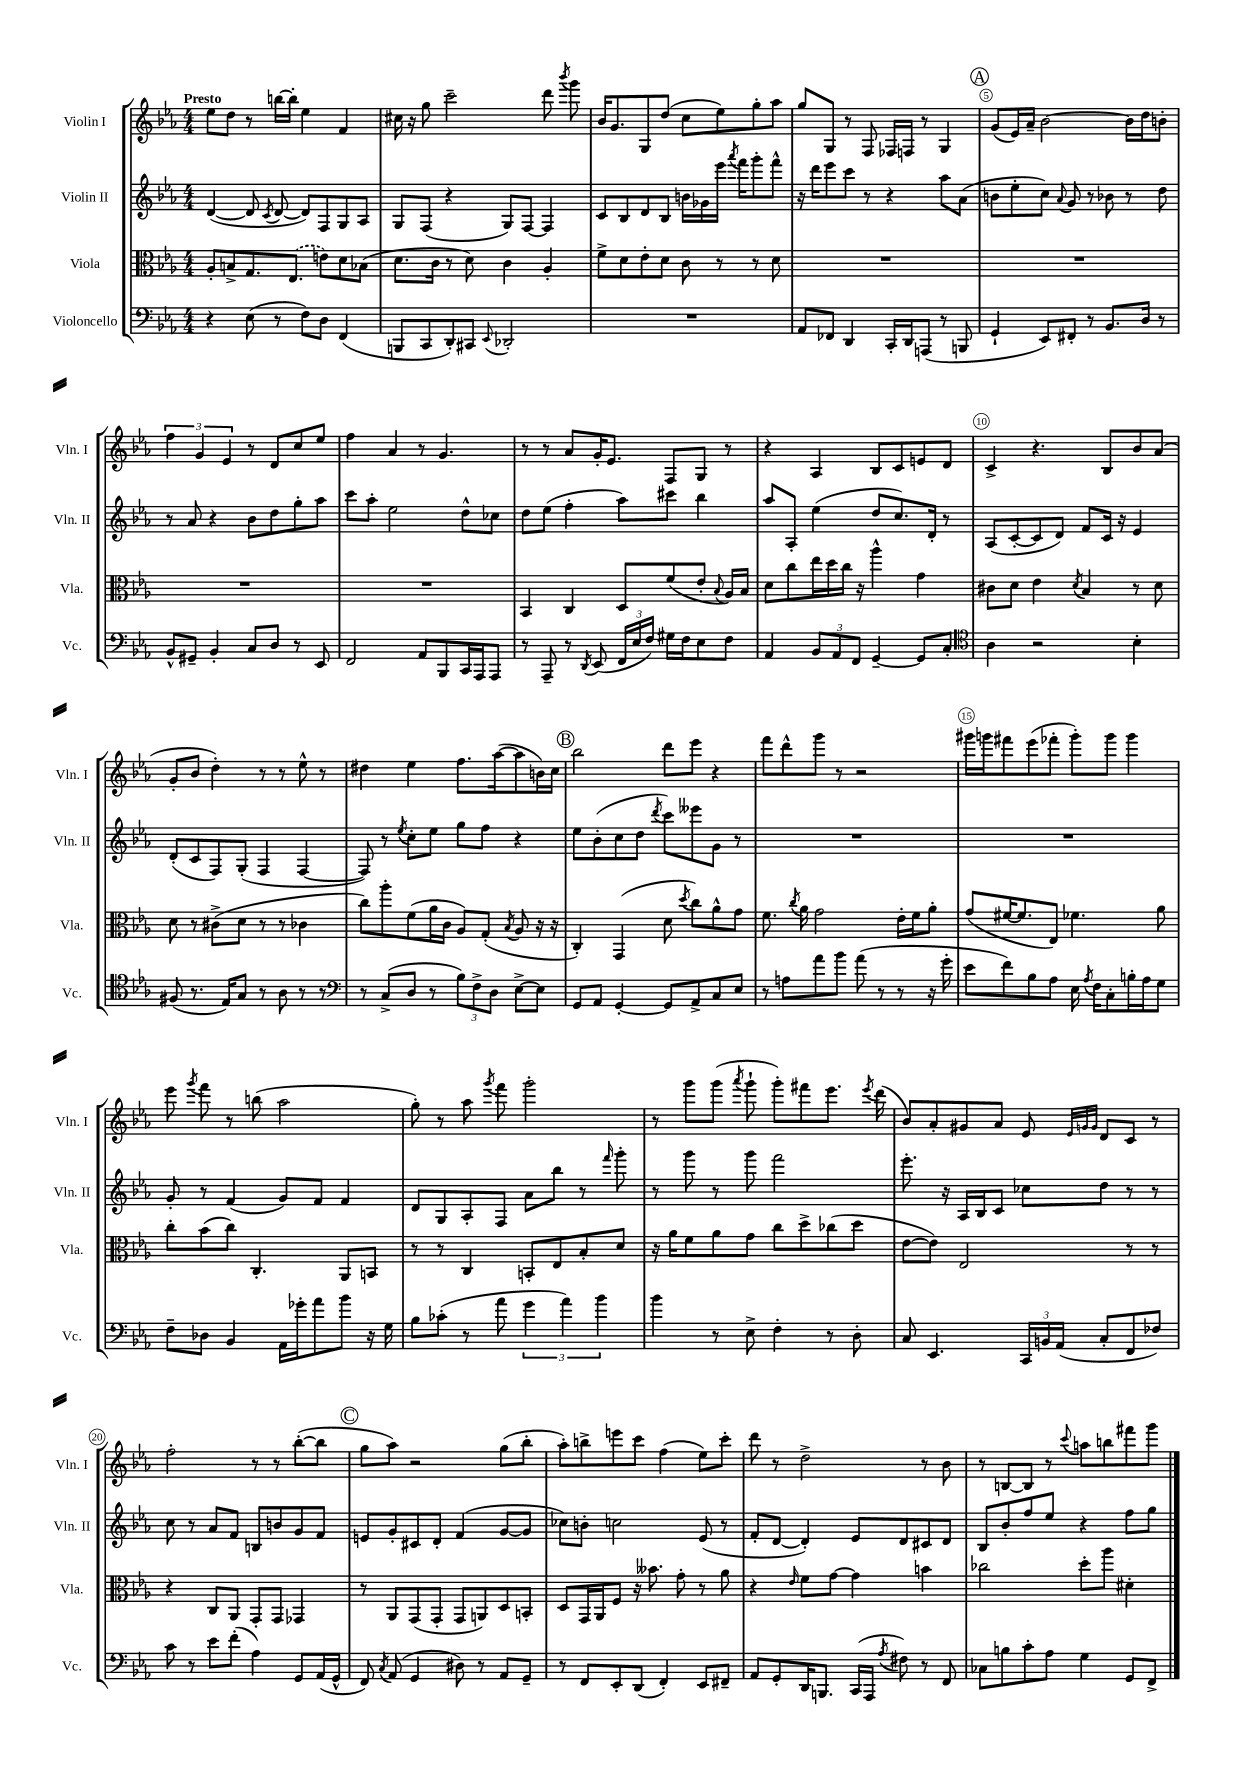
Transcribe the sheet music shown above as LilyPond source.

<<
\new StaffGroup <<
\new Staff = "s0" \with { instrumentName = "Violin I" shortInstrumentName = "Vln. I" } {
    \clef treble \key ees \major \numericTimeSignature \time 4/4 \tempo "Presto"
    \autoBeamOff ees''8[ d''8] r8 b''16[~ b''16]-. ees''4 f'4 |
    cis''16 r16 g''8 c'''2-- d'''8 \acciaccatura { bes'''8 } g'''8 |
    bes'16[ g'8. g8 d''8]( c''8[ ees''8) g''8-. aes''8] |
    g''8[ g8] r8 f8 fes16[ f16] r8 g4 |
    \mark \markup { \circle "A" } g'8[( ees'16) aes'16]-- bes'2~ bes'16[ d''16 b'8]-. |
    \tuplet 3/2 { f''4 g'4 ees'4 } r8 d'8[ c''8 ees''8] |
    f''4 aes'4 r8 g'4. |
    r8 r8 aes'8[ g'16-. ees'8.] f8[ g8] r8 |
    r4 aes4 bes8[ c'8 e'8 d'8] |
    c'4-> r4. bes8[ bes'8 aes'8]( |
    g'8[-. bes'8] d''4-.) r8 r8 ees''8-^ r8 |
    dis''4 ees''4 f''8.[ aes''16~( aes''8 b'16) c''16] |
    \mark \markup { \circle "B" } bes''2 d'''8[ ees'''8] r4 |
    f'''8[ d'''8-^ g'''8] r8 r2 |
    gis'''16[ g'''16 fis'''8 ees'''8( fes'''8]-. g'''8[-.) g'''8] g'''4 |
    ees'''8 \acciaccatura { g'''8 } f'''8 r8 b''8( aes''2 |
    g''8-.) r8 aes''8 \acciaccatura { g'''8 } f'''8 g'''2-. |
    r8 g'''8[ g'''8]( \acciaccatura { aes'''8 } g'''8-! g'''8[-.) fis'''8 ees'''8.] \acciaccatura { ees'''8 } d'''16( |
    bes'8[) aes'8-. gis'8 aes'8] ees'8 \grace { ees'32[ g'32 g'32] } d'8[ c'8] r8 |
    f''2-. r8 r8 bes''8[~-.( bes''8] |
    \mark \markup { \circle "C" } g''8[ aes''8]) r2 g''8[( bes''8]-. |
    aes''8[-.) b''8-> e'''8 c'''8] f''4( ees''8[) c'''8]-. |
    d'''8 r8 d''2-> r8 bes'8 |
    r8 b8[~ b8] r8 \appoggiatura { c'''8 } a''8[ b''8 fis'''8 g'''8] \bar "|." |
}
\new Staff = "s1" \with { instrumentName = "Violin II" shortInstrumentName = "Vln. II" } {
    \clef treble \key ees \major \numericTimeSignature \time 4/4
    \autoBeamOff d'4~( d'8 \acciaccatura { c'8 } d'8~ d'8[) f8 g8 aes8] |
    g8[ f8]( r4 g8[) f8]~ f4 |
    c'8[ bes8 d'8 bes8] b'16[ ges'16 ees'''16] \acciaccatura { aes'''8 } f'''16[ g'''8-. f'''8]-^ |
    r16 d'''16[ ees'''8 c'''8] r8 r4 aes''8[ aes'8]( |
    \mark \markup { \circle "A" } b'8[ ees''8-. c''8]) \appoggiatura { aes'8 } g'8 r8 bes'8 r8 d''8 |
    r8 aes'8 r4 bes'8[ d''8 g''8-. aes''8] |
    c'''8[ aes''8]-. ees''2 d''8[-^ ces''8] |
    d''8[ ees''8]( f''4-. aes''8[) cis'''8] bes''4 |
    aes''8[ aes8]-. ees''4( d''8[ c''8.) d'16]-. r8 |
    aes8[( c'8~-. c'8 d'8]) f'8[ c'16] r16 ees'4 |
    d'8[-.( c'8 f8) g8]-.( f4 f4~ |
    f8) r8 \acciaccatura { ees''8 } c''8[-. ees''8] g''8[ f''8] r4 |
    \mark \markup { \circle "B" } ees''8[ bes'8-.( c''8 d''8] \acciaccatura { d'''8 } c'''8[) eeses'''8 g'8] r8 |
    R1 |
    R1 |
    g'8-. r8 f'4( g'8[) f'8] f'4 |
    d'8[ g8 aes8-. f8] aes'8[ bes''8] r8 \grace { f'''16 } g'''8-. |
    r8 g'''8 r8 g'''8 f'''2 |
    ees'''8.-. r16 aes16[ bes16 c'8] ces''8[ d''8] r8 r8 |
    c''8 r8 aes'8[ f'8] b8[ b'8 g'8 f'8] |
    \mark \markup { \circle "C" } e'8[ g'8-. cis'8 d'8]-. f'4( g'8[~ g'8] |
    ces''8[) b'8]-. c''2 ees'8( r8 |
    f'8[-. d'8]~ d'4-.) ees'8[ d'8 cis'8 d'8] |
    bes8[ bes'8-. f''8 ees''8] r4 f''8[ g''8] \bar "|." |
}
\new Staff = "s2" \with { instrumentName = "Viola" shortInstrumentName = "Vla." } {
    \clef alto \key ees \major \numericTimeSignature \time 4/4
    \autoBeamOff aes8[-. b8-> g8. \once \slurDashed ees8.]( e'8[) d'8 bes8]( |
    d'8.[ c'16] r8 d'8) c'4 aes4-. |
    f'8[-> d'8 ees'8-. d'8] c'8 r8 r8 d'8 |
    R1 |
    \mark \markup { \circle "A" } R1 |
    R1 |
    R1 |
    bes,4 c4 d8[ f'8( ees'8]-. \appoggiatura { bes8 } aes16[) bes16] |
    d'8[ c''8 ees''16 d''16 c''16] r16 aes''4-^ g'4 |
    cis'8[ d'8] ees'4 \acciaccatura { d'8 } bes4 r8 d'8 |
    d'8 r8 cis'8[->( d'8] r8 r8 ces'4 |
    c''8[) aes''8-. f'8( aes'16 c'16] aes8[) g8]-.( \acciaccatura { bes8 } aes8 r16 r16 |
    \mark \markup { \circle "B" } c4-.) g,4( d'8 \acciaccatura { d''8 } c''8[) aes'8-^ g'8] |
    f'8. \acciaccatura { c''8 } aes'16 g'2 ees'16[-. f'16 aes'8]-. |
    g'8[( fis'16~ fis'8. ees8]) fes'4. aes'8 |
    c''8[-. bes'8( c''8]) c4.-. aes,8[ b,8] |
    r8 r8 c4 b,8[-. ees8 bes8-. d'8] |
    r16 aes'16[ f'8 aes'8 g'8] c''8[ d''8-> ces''8( d''8] |
    ees'8[~ ees'8]) ees2 r8 r8 |
    r4 c8[ aes,8] g,8[-. g,8] ges,4 |
    \mark \markup { \circle "C" } r8 aes,8[ g,8( g,8]-. g,8[ a,8) d8 b,8]-. |
    d8[ g,16 aes,16 f8] r16 beses'8. g'8-. r8 aes'8 |
    r4 \grace { ees'16 } f'8[ g'8]~ g'4 b'4 |
    ces''2 d''8[-. aes''8] dis'4-. \bar "|." |
}
\new Staff = "s3" \with { instrumentName = "Violoncello" shortInstrumentName = "Vc." } {
    \clef bass \key ees \major \numericTimeSignature \time 4/4
    \autoBeamOff r4 ees8( r8 f8[) d8] f,4( |
    b,,8[ c,8 d,8-.) cis,8] \appoggiatura { ees,8 } des,2-. |
    R1 |
    aes,8[ fes,8] d,4 c,16[-. d,16 a,,8]( r8 b,,8 |
    \mark \markup { \circle "A" } g,4-! ees,8[) fis,8]-. r8 bes,8.[ d16] r8 |
    bes,8[-^ gis,8]-- bes,4-. c8[ d8] r8 ees,8 |
    f,2 aes,8[ bes,,8 c,16 aes,,16 aes,,8] |
    r8 aes,,8-- r8 \acciaccatura { d,8 } ees,8( \tuplet 3/2 { f,16[ ees16 f16]) } gis16[ f16 ees8 f8] |
    aes,4 \tuplet 3/2 { bes,8[ aes,8 f,8] } g,4~-- g,8[ c8]-. |
    \clef tenor aes4 r2 bes4-. |
    fis8( r8. ees16[) g8] r8 aes8 r8 r8 |
    \clef bass r8 c8[->( d8] r8 \tuplet 3/2 { bes8[) f8-> d8] } ees8[~-> ees8] |
    \mark \markup { \circle "B" } g,8[ aes,8] g,4~-. g,8[ aes,8-> c8 ees8] |
    r8 a8[ aes'8 bes'8] aes'8( r8 r8 r16 g'16-. |
    ees'8[ f'8) bes8 aes8] ees16 \acciaccatura { aes8 } f16[ c8-. b16-. aes16 g8] |
    f8[-- des8] bes,4 aes,16[ ges'16-. aes'8 bes'8] r16 g16 |
    bes8[ ces'8]-.( r8 aes'8 \tuplet 3/2 { g'4 aes'4) bes'4 } |
    bes'4 r8 ees8-> f4-. r8 d8-. |
    c8 ees,4. \tuplet 3/2 { c,16[ b,16 aes,16]( } c8[-. f,8 fes8]) |
    c'8 r8 ees'8[ f'8]-.( aes4) g,8[ aes,16( g,16]-^ |
    \mark \markup { \circle "C" } f,8) \acciaccatura { c8 } aes,8( g,4 dis8) r8 aes,8[ g,8]-- |
    r8 f,8[ ees,8-. d,8]( f,4-.) ees,8[ fis,8]-- |
    aes,8[ g,8-. d,16 b,,8.] c,16[( aes,,16] \acciaccatura { aes8 } fis8) r8 f,8 |
    ces8[ b8 c'8-. aes8] g4 g,8[ f,8]-> \bar "|." |
}
>>
>>
\layout { \context { \Score \override BarNumber.break-visibility = ##(#f #t #t) barNumberVisibility = #(every-nth-bar-number-visible 5) \override BarNumber.stencil = #(make-stencil-circler 0.1 0.3 ly:text-interface::print) } }
